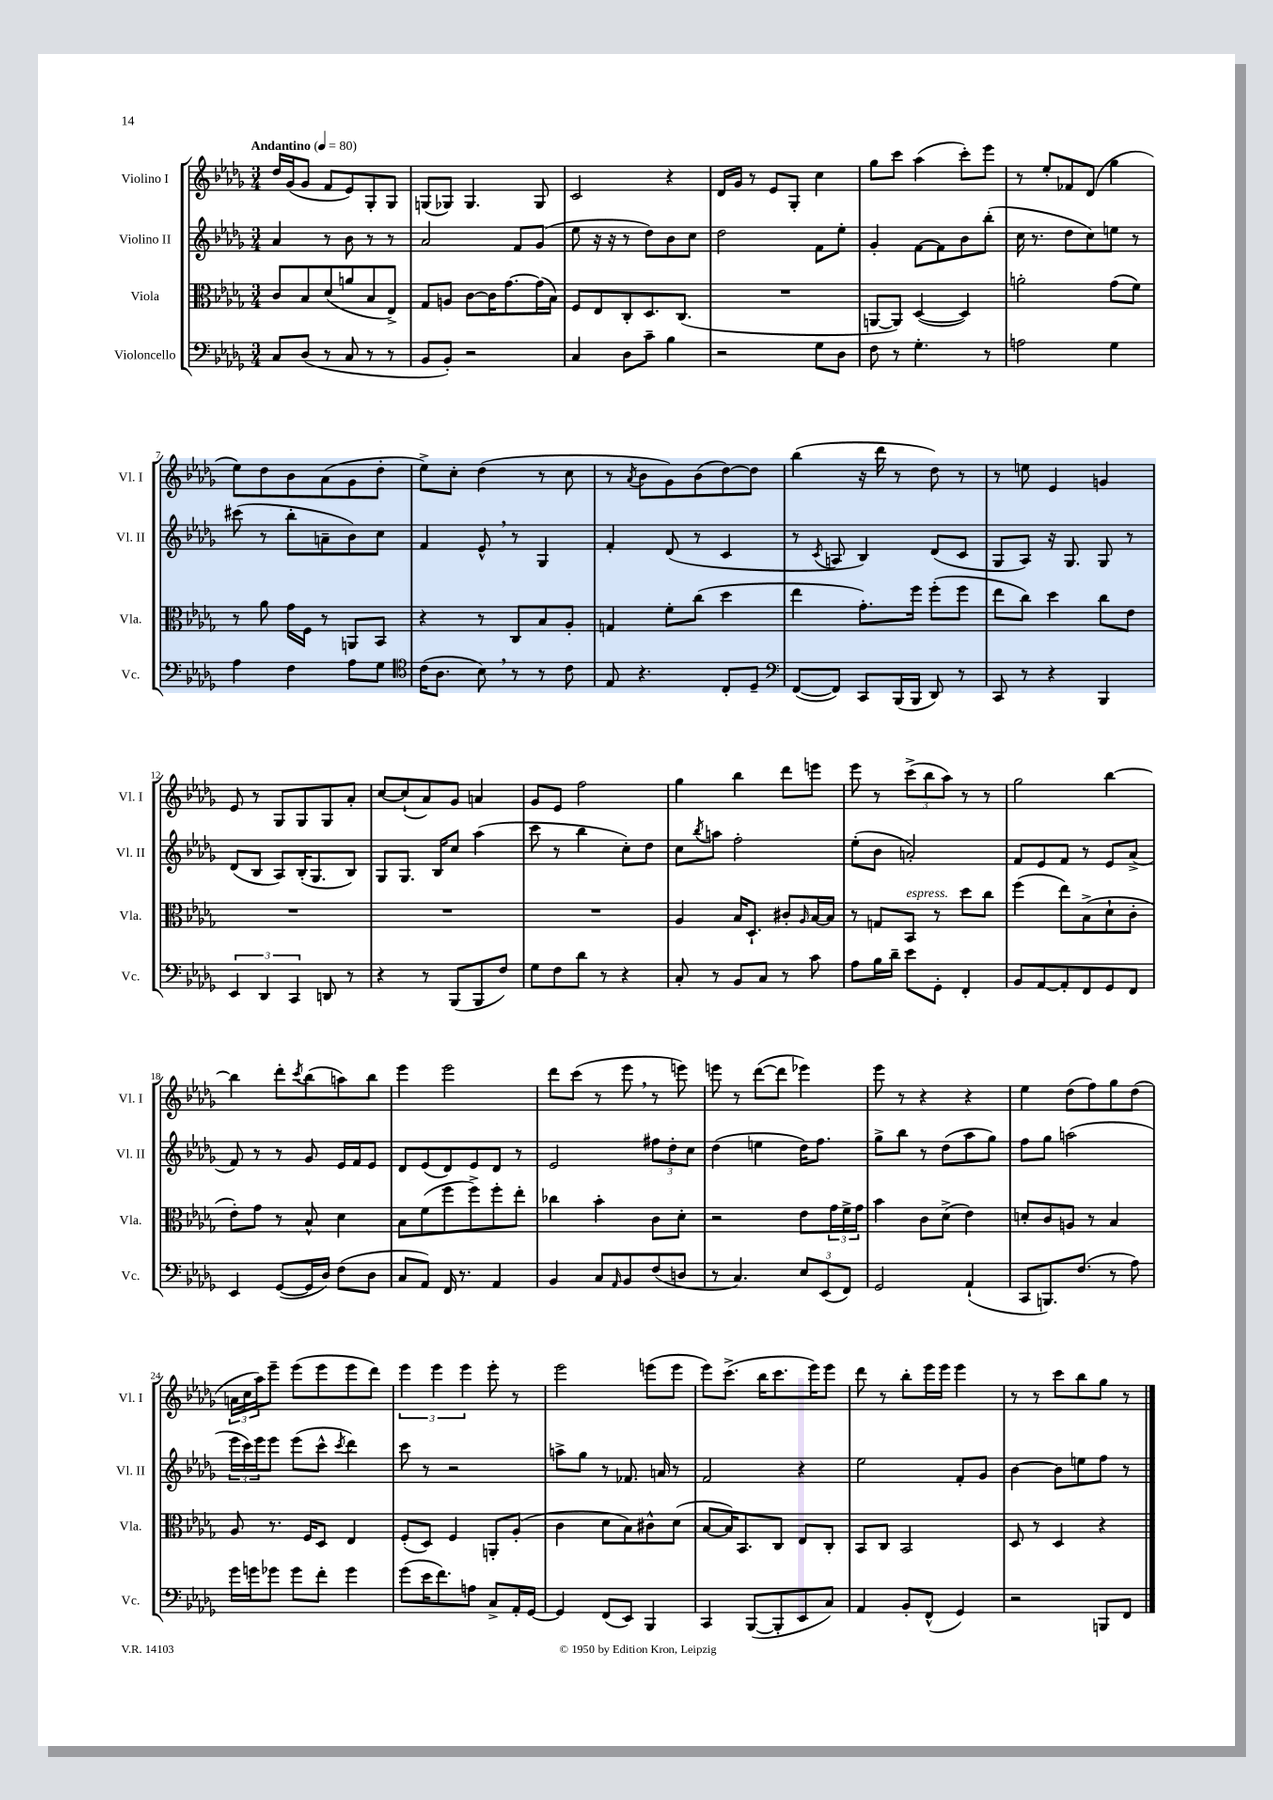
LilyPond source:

<<
\new StaffGroup <<
\new Staff = "s0" \with { instrumentName = "Violino I" shortInstrumentName = "Vl. I" } {
    \clef treble \key des \major \numericTimeSignature \time 3/4 \tempo "Andantino" 4 = 80
    des''16 ges'16( ges'8 f'8 ees'8) ges8-. ges8 |
    g8( ges8) ges4. ges8 |
    c'2 r4 |
    des'16 ges'16 r8 ees'8 ges8-. c''4 |
    ges''8 c'''8 aes''4( c'''8-.) ees'''8 |
    r8 ees''8-. fes'8 des'8( ges''4 |
    ees''8) des''8 bes'8 aes'8( ges'8 des''8-. |
    ees''8->) c''8-. des''4( r8 c''8 |
    r8 \acciaccatura { aes'8 } bes'8 ges'8) bes'8( des''8~) des''8 |
    bes''4( r16 des'''16 r8 des''8) r8 |
    r8 e''8 ees'4 g'4 |
    ees'8 r8 ges8 ges8 ges8 aes'8-. |
    c''8~ c''8-!( aes'8) ges'8 a'4 |
    ges'8 ees'8 f''2 |
    ges''4 bes''4 des'''8 e'''8 |
    ees'''8 r8 \tuplet 3/2 { c'''8->( bes''8 aes''8) } r8 r8 |
    ges''2 bes''4~ |
    bes''4 des'''8-. \acciaccatura { c'''8 } bes''8( a''8) bes''8 |
    ees'''4 ees'''2 |
    des'''8 c'''8( r8 ees'''8 \breathe r8 e'''8) |
    e'''8 r8 des'''8~( des'''8 ees'''4) |
    ees'''8 r8 r4 r4 |
    ees''4 des''8( f''8) ges''8 des''8( |
    \tuplet 3/2 { a'16 c''16 aes''16) } ees'''8-- ees'''8( ees'''8 ees'''8 des'''8) |
    \tuplet 3/2 { ees'''4 ees'''4 ees'''4 } ees'''8-. r8 |
    ees'''2 e'''8( e'''8 |
    ees'''8) c'''8.->( bes''16 c'''8. ees'''16) ees'''8 |
    des'''8 r8 bes''8-. ees'''16 ees'''16 ees'''4 |
    r8 r8 c'''8 bes''8 ges''8 r8 \bar "|." |
}
\new Staff = "s1" \with { instrumentName = "Violino II" shortInstrumentName = "Vl. II" } {
    \clef treble \key des \major \numericTimeSignature \time 3/4
    aes'4 r8 bes'8 r8 r8 |
    aes'2 f'8 ges'8( |
    ees''8 r16 r16 r8 des''8) bes'8 c''8 |
    des''2 f'8 ees''8-. |
    ges'4-. f'8~ f'8 bes'8 bes''8-.( |
    c''16 r8. des''8 c''8) e''8 r8 |
    cis'''8( r8 bes''8-. a'8-- bes'8) c''8 |
    f'4 ees'8-^ \breathe r8 ges4 |
    f'4-. des'8( r8 c'4 |
    r8 \acciaccatura { c'8 } a8 bes4) des'8( c'8 |
    ges8 aes8) r16 ges8. ges8 r8 |
    des'8( bes8 aes8) bes16-.( ges8. bes8) |
    ges8 ges8. bes16 c''8 aes''4( |
    c'''8 r8 bes''4 c''8-.) des''8 |
    c''8 \acciaccatura { bes''8 } a''8 f''2-. |
    ees''8-.( bes'8 a'2-.) |
    f'8 ees'8 f'8 r8 ees'8 aes'8->( |
    f'8) r8 r8 ges'8 ees'16 f'16 ees'8 |
    des'8 ees'8( des'8) ees'8 des'8 r8 |
    ees'2 \tuplet 3/2 { fis''8 des''8-. c''8 } |
    des''4( e''4 des''16) f''8. |
    ges''8-> bes''8 r8 des''8( aes''8 ges''8) |
    f''8 ges''8 a''2( |
    \tuplet 3/2 { ees'''16 c'''16) ees'''16 } ees'''8 ees'''8( c'''8-^ \acciaccatura { c'''8 } des'''4) |
    c'''8 r8 r2 |
    a''8-> ges''8 r8 fes'8. a'16 r8 |
    f'2 r4 |
    ees''2 f'8-. ges'8 |
    bes'4~ bes'8 e''8 f''8 r8 \bar "|." |
}
\new Staff = "s2" \with { instrumentName = "Viola" shortInstrumentName = "Vla." } {
    \clef alto \key des \major \numericTimeSignature \time 3/4
    c'8 bes8 des'8( a'8 bes8 ees8->) |
    ges8 a8 c'8~ c'16 ges'8.~ ges'16( bes16) |
    f8 ees8 c8-. des8. c8.( |
    R2. |
    a,8~ a,8) des4~( des4) |
    a'2-. ges'8( f'8) |
    r8 aes'8 ges'16 f16 r8 a,8 bes,8 |
    r4 r8 c8 bes8 aes8-. |
    g4 f'8-. c''8( des''4 |
    ees''4 ges'8.-.) f''16 f''8-.( f''8 |
    ees''8 c''8) des''4 c''8 ees'8 |
    R2. |
    R2. |
    R2. |
    aes4 bes16 des8.-! cis'8-. \grace { aes16 } bes16~ bes16 |
    r8 g8 bes,8^\markup { \italic "espress." } r8 des''8 c''8 |
    f''4( ees''8) bes8->( des'8-! c'8-. |
    ees'8-.) ges'8 r8 bes8-^ des'4 |
    bes8 f'8( f''8 f''8->) f''8-. ees''8-. |
    ces''4 bes'4-. c'8 des'8-. |
    r2 ees'8 \tuplet 3/2 { ges'16 f'16-> ges'16 } |
    bes'4 c'8 des'8->( ees'4) |
    d'8-. c'8 a8 r8 bes4 |
    aes8 r8. f16 des8 ees4 |
    f8-.( des8) f4 a,8-. aes8-.( |
    c'4 des'8 bes8) cis'8-^ des'8( |
    bes8~ bes16) bes,8. c8 ees8 c8-. |
    bes,8 c8 bes,2 |
    des8 r8 des4 r4 \bar "|." |
}
\new Staff = "s3" \with { instrumentName = "Violoncello" shortInstrumentName = "Vc." } {
    \clef bass \key des \major \numericTimeSignature \time 3/4
    c8 des8( r8 c8 r8 r8 |
    bes,8 bes,8-.) r2 |
    c4 des8 c'8-- bes4 |
    r2 ges8 des8 |
    f8 r8 ges4.-. r8 |
    a2 ges4 |
    aes4 f4 aes8 ges8 |
    \clef tenor c'16( aes8. bes8) \breathe r8 r8 c'8 |
    ees8 r4. c8-. des8-- |
    \clef bass f,8~( f,8) c,8 bes,,16( bes,,16 des,8) r8 |
    c,8 r8 r4 bes,,4 |
    \tuplet 3/2 { ees,4 des,4 c,4 } d,8 r8 |
    r4 r8 bes,,8( bes,,8 f8) |
    ges8 f8 des'8 r8 r4 |
    c8-. r8 bes,8 c8 r8 c'8 |
    aes8 bes16 des'16-- ees'8 ges,8-. f,4-. |
    bes,8 aes,8~ aes,8-. f,8 ges,8 f,8 |
    ees,4 ges,8~( ges,16 des16) f8( des8 |
    c8 aes,8) f,16 r8. aes,4 |
    bes,4 c8 \grace { aes,16 } bes,8 f8( d8 |
    r8 c4.) \tuplet 3/2 { ees8 ees,8( f,8) } |
    ges,2 aes,4-!( |
    c,8 b,,8.) f8.( r8 aes8) |
    ges'16 g'16 ges'8 ges'8 f'8-. ges'4 |
    ges'8( ees'16 f'8.) a8 c8-> aes,16-. ges,16~ |
    ges,4 f,8( ees,8) bes,,4 |
    c,4 bes,,8~( bes,,8-. ees,8 c8) |
    aes,4 bes,8-. f,8-^( ges,4) |
    r2 b,,8 f,8 \bar "|." |
}
>>
>>
